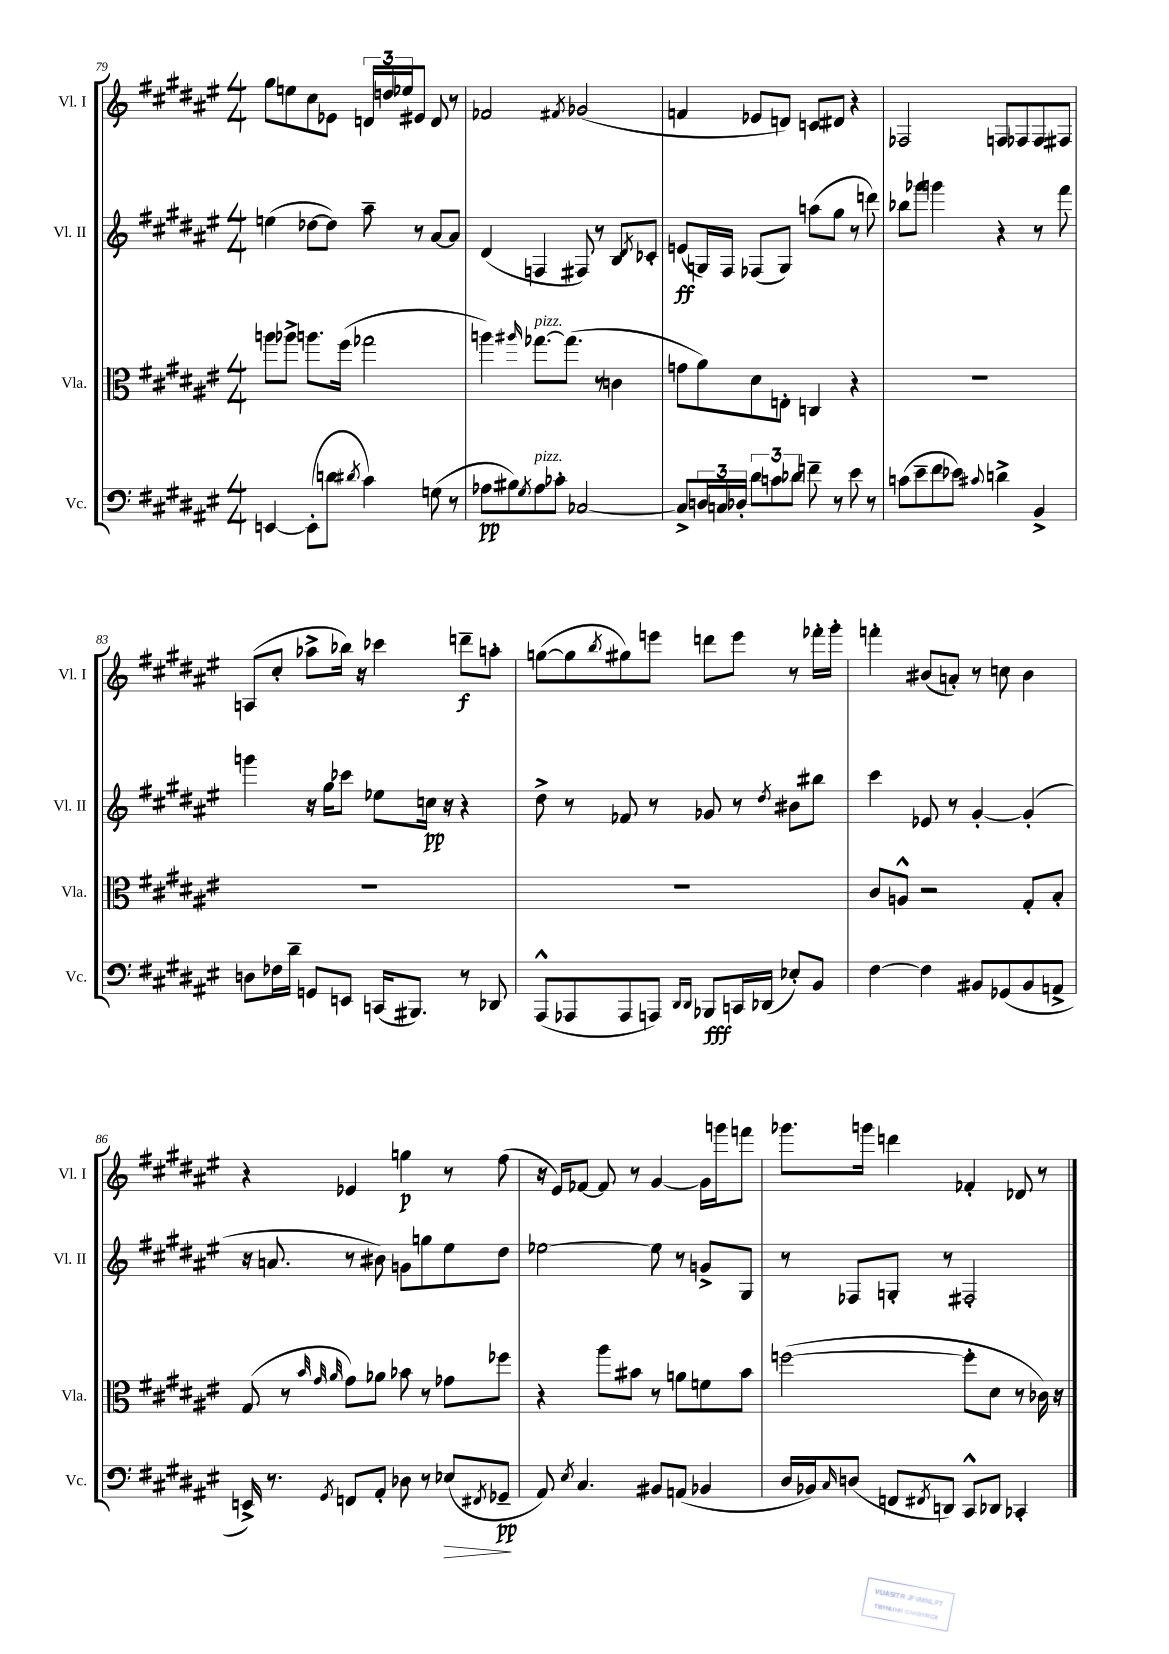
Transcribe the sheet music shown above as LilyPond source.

<<
\new StaffGroup <<
\new Staff = "s0" \with { instrumentName = "Vl. I" shortInstrumentName = "Vl. I" } {
    \clef treble \key fis \major \numericTimeSignature \time 4/4
    gis''8 e''8 cis''8 ees'8 \tuplet 3/2 { d'16 d''16 ees''16 } eis'8 d'8 r8 |
    fes'2 \acciaccatura { fis'8 } ges'2( |
    f'4 ees'8 d'8) c'8 dis'8 r4 |
    fes2 f8 fes8 fes8 fis8 |
    a8( cis''8-. aes''8-> bes''16) r16 ces'''4 d'''8--\f a''8-. |
    g''8~( g''8 \acciaccatura { b''8 } gis''8) e'''8 d'''8 e'''8 r8 fes'''16-. gis'''16-. |
    f'''4-. bis'8( a'8-.) r8 c''8 bis'4 |
    r4 ees'4 g''4\p r8 fis''8( |
    r16 eis'16) fes'8~ fes'8 r8 gis'4~ gis'16 g'''16 f'''8 |
    ges'''8. g'''16 d'''4 fes'4-. des'8 r8 \bar "|." |
}
\new Staff = "s1" \with { instrumentName = "Vl. II" shortInstrumentName = "Vl. II" } {
    \clef treble \key fis \major \numericTimeSignature \time 4/4
    e''4( des''8~ des''8) ais''8-- r8 ais'8~ ais'8 |
    dis'4( f4 fis8) r8 b8 \acciaccatura { dis'8 } ces'8-. |
    e'8\ff( g16) fis16 fes8( g8) a''8( gis''8 r8 d'''8) |
    bes''8 ges'''8 g'''4 r4 r8 fis'''8 |
    g'''4 r16 gis''16 ces'''8 ees''8 c''16\pp r16 r4 |
    dis''8-> r8 fes'8 r8 ges'8 r8 \acciaccatura { dis''8 } bis'8 bis''8 |
    cis'''4 ees'8 r8 gis'4~-. gis'4-.( |
    r16 a'8. r8 bis'8) g'8 g''8 eis''8 dis''8 |
    ees''2~ ees''8 r8 g'8-> gis8 |
    r8 fes8 g8-. r8 fis2-. \bar "|." |
}
\new Staff = "s2" \with { instrumentName = "Vla." shortInstrumentName = "Vla." } {
    \clef alto \key fis \major \numericTimeSignature \time 4/4
    a''8 aes''8-> a''8. fis''16( ges''2 |
    a''4) \grace { ais''16 } ges''8.~^\markup { \italic "pizz." } ges''8.( r8 c'4 |
    g'8 ais'8) dis'8 e8-. c4 r4 |
    R1 |
    R1 |
    R1 |
    cis'8 a8-^ r2 gis8-. b8-. |
    gis8( r8 \grace { b'32 gis'32 ais'32 } gis'8) aes'8 bes'8 r8 ges'8 fes''8 |
    r4 ais''8 bis'8 r8 a'8 f'8 bis'8 |
    f''2~( f''8-. dis'8 r8 ces'16) r16 \bar "|." |
}
\new Staff = "s3" \with { instrumentName = "Vc." shortInstrumentName = "Vc." } {
    \clef bass \key fis \major \numericTimeSignature \time 4/4
    e,4~ e,8-.( d'8 \acciaccatura { dis'8 } cis'4) g8( r8 |
    aes8\pp bis8) \acciaccatura { gis8 } aes8^\markup { \italic "pizz." } ces'8-. ces2~ |
    ces8-> \tuplet 3/2 { d16 c16 des16-. } \tuplet 3/2 { dis'8 c'8 des'8 } f'8-- r8 eis'8 r8 |
    c'8( eis'8-- fis'8 ees'8) \appoggiatura { cis'8 } d'4-> b,4-> |
    d8 fes16 dis'16-- g,8 e,8 c,16( bis,,8.) r8 des,8 |
    ais,,8-^( aes,,8 aes,,8 a,,8) \grace { dis,16 dis,16 } bes,,8\fff c,16 des,16( ees8-.) b,8 |
    fis4~ fis4 bis,8 ges,8( bis,8 a,8-> |
    e,16->) r8. \acciaccatura { gis,8 } f,8 ais,8-. des8 r8 ees8\>( \acciaccatura { fis,8 } ges,8--\pp\! |
    ais,8) \acciaccatura { eis8 } cis4. bis,8 a,8( bes,4 |
    dis16 bes,16) \grace { cis16 } d8( f,8 \acciaccatura { fis,8 } d,8) cis,8-^ des,8 ces,4-. \bar "|." |
}
>>
>>
\layout { \context { \Score currentBarNumber = #79 } }
